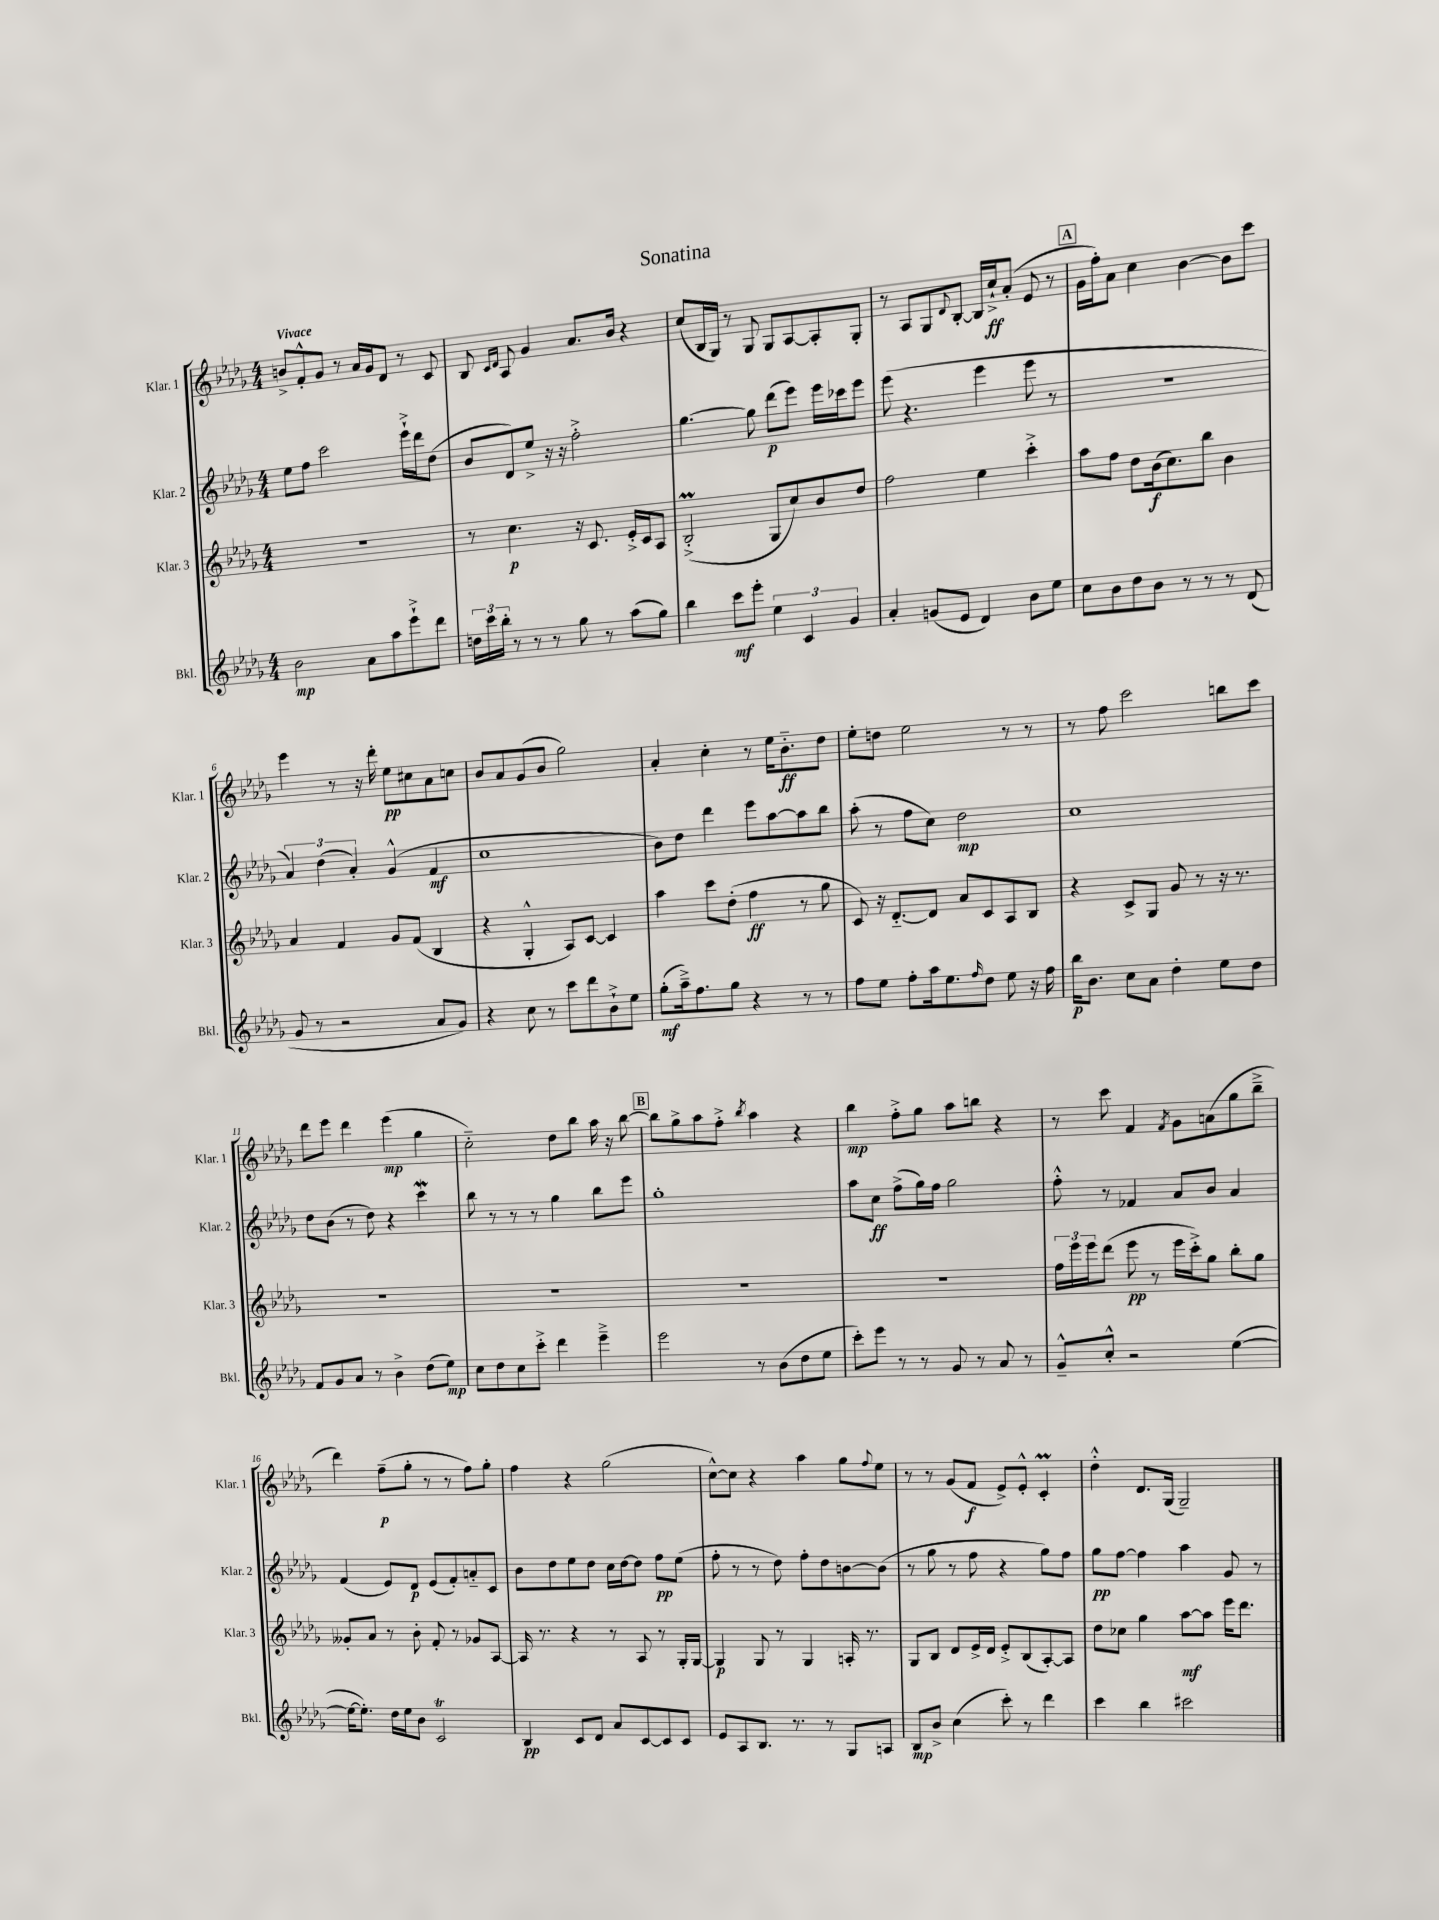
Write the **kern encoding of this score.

**kern	**dynam	**kern	**dynam	**kern	**dynam	**kern	**dynam
*part4	*part4	*part3	*part3	*part2	*part2	*part1	*part1
*staff4	*staff4	*staff3	*staff3	*staff2	*staff2	*staff1	*staff1
*I"Bkl.	*	*I"Klar. 3	*	*I"Klar. 2	*	*I"Klar. 1	*
*I'Bkl.	*	*I'Klar. 3	*	*I'Klar. 2	*	*I'Klar. 1	*
*clefG2	*	*clefG2	*	*clefG2	*	*clefG2	*
*k[b-e-a-d-g-]	*	*k[b-e-a-d-g-]	*	*k[b-e-a-d-g-]	*	*k[b-e-a-d-g-]	*
*M4/4	*	*M4/4	*	*M4/4	*	*M4/4	*
=1	=1	=1	=1	=1	=1	=1	=1
!	!	!	!	!	!	!LO:TX:a:B:t=Vivace	!
2b-\	mp	1r	.	8ee-\L	.	8bn^/L	.
.	.	.	.	8ff\J	.	8f'^^/	.
.	.	.	.	2ccc\	.	8g-/J	.
.	.	.	.	.	.	8r	.
8a-\L	.	.	.	.	.	16a-/LL	.
.	.	.	.	.	.	16g-/J	.
8aa-\	.	.	.	.	.	8d-/J	.
8eee-`^\	.	.	.	16eee-`^\LL	.	8r	.
.	.	.	.	16ddd-\J	.	.	.
8ddd-\J	.	.	.	(8dd-\J	.	8c/	.
=2	=2	=2	=2	=2	=2	=2	=2
24ddn\LL	.	8r	.	8b-/L	.	8B-/	.
24ccc\	.	.	.	.	.	.	.
24bb-'\JJ	.	.	.	.	.	.	.
.	.	.	.	.	.	16qqc/LL	.
.	.	.	.	.	.	16qqd-/JJ	.
8r	.	4.cc\	p	8d-/)	.	8A-/	.
8r	.	.	.	8ee-^/J	.	4g-/	.
8r	.	.	.	16r	.	.	.
.	.	.	.	16r	.	.	.
8gg-\	.	16r	.	2ff'^\	.	8.a-/L	.
.	.	8.c/	.	.	.	.	.
8r	.	.	.	.	.	.	.
.	.	.	.	.	.	16b-/Jk	.
(8aa-\L	.	16e-'^/LL	.	.	.	4r	.
.	.	16c/J	.	.	.	.	.
8gg-\J)	.	8A-/J	.	.	.	.	.
=3	=3	=3	=3	=3	=3	=3	=3
4bb-\	.	(2B-M'^/	.	[4.gg-\	.	(8cc/L	.
.	.	.	.	.	.	16B-/L	.
.	.	.	.	.	.	16G-/JJ)	.
8ccc\L	mf	.	.	.	.	8r	.
8eee-'\J	.	.	.	8gg-\]	.	8G-/	.
6ee-\	.	8G-/L	.	(8ddd-\L	p	8G-/L	.
.	.	8cc/)	.	8eee-\J)	.	[8A-/	.
6c/	.	.	.	.	.	.	.
.	.	8b-/	.	16eee-\LL	.	8A-'/]	.
.	.	.	.	16ccc-X\J	.	.	.
6g-/	.	.	.	.	.	.	.
.	.	8dd-/J	.	8eee-\J	.	8G-'/J	.
=4	=4	=4	=4	=4	=4	=4	=4
4a-'/	.	2ff\	.	(8eee-\	.	8r	.
.	.	.	.	4.r	.	8A-/L	.
(8gn/L	.	.	.	.	.	8G-/	.
.	.	.	.	.	.	8qqd-/	.
8e-/J	.	.	.	.	.	[8B-'/J	.
4d-/)	.	4ee-\	.	4eee-\	.	16B-/LL]	.
.	.	.	.	.	.	16cc`^/J	ff
.	.	.	.	.	.	(8a-'/J	.
8b-\L	.	4ccc'^\	.	8eee-\	.	8e-/	.
8ee-\J	.	.	.	8r	.	8r	.
!!LO:REH:place=s1:t=A
=5	=5	=5	=5	=5	=5	=5	=5
8cc\L	.	8aa-\L	.	1r	.	16g-\LL	.
.	.	.	.	.	.	16ff'\J)	.
8b-\	.	8ff\J	.	.	.	8a-\J	.
8dd-\	.	8dd-\L	.	.	.	4cc\	.
8b-\J	.	(16b-\k	f	.	.	.	.
.	.	8.cc\)	.	.	.	.	.
8r	.	.	.	.	.	[4b-\	.
8r	.	8bb-\J	.	.	.	.	.
8r	.	4b-\	.	.	.	8b-\L]	.
(8d-/	.	.	.	.	.	8ccc\J	.
!!LO:LB:g=z
=6	=6	=6	=6	=6	=6	=6	=6
8g-/	.	4a-/	.	6a-/)	.	4eee-\	.
8r	.	.	.	.	.	.	.
.	.	.	.	(6dd-\	.	.	.
2r	.	4f/	.	.	.	8r	.
.	.	.	.	6a-'/)	.	.	.
.	.	.	.	.	.	16r	.
.	.	.	.	.	.	16ddd-'\	.
.	.	8g-/L	.	(4g-^^/	.	8ee-\L	pp
.	.	(8f/J	.	.	.	8cc#X\	.
8a-/L	.	4B-/	.	4f/	mf	8a-\	.
8g-/J)	.	.	.	.	.	8ccn\J	.
=7	=7	=7	=7	=7	=7	=7	=7
4r	.	4r	.	1cc	.	8b-/L	.
.	.	.	.	.	.	8a-/	.
8cc\	.	4G-'^^/	.	.	.	(8g-/	.
8r	.	.	.	.	.	8b-/J	.
8ccc\L	.	8A-/L)	.	.	.	2gg-\)	.
8ddd-\	.	[8c/J	.	.	.	.	.
8b-`^\	.	4c/]	.	.	.	.	.
8ee-\J	.	.	.	.	.	.	.
=8	=8	=8	=8	=8	=8	=8	=8
(8gg-'\L	mf	4aa-\	.	8b-\L)	.	4a-'/	.
16aa-~^\k)	.	.	.	8dd-\J	.	.	.
8.ff\	.	.	.	.	.	.	.
.	.	8ccc\L	.	4ddd-\	.	4cc'\	.
8gg-\J	.	(8dd-'\J	.	.	.	.	.
4r	.	4ff\	ff	8eee-\L	.	8r	.
.	.	.	.	[8aa-\	.	16ee-\KL	.
.	.	.	.	.	.	8.b-\	ff
8r	.	8r	.	8aa-\]	.	.	.
8r	.	8gg-\	.	8bb-\J	.	8dd-\J	.
=9	=9	=9	=9	=9	=9	=9	=9
8ff\L	.	8c/)	.	(8aa-'\	.	8ee-'\L	.
8ee-\J	.	16r	.	8r	.	8ddn\J	.
.	.	[8.d-/L	.	.	.	.	.
8ff'\L	.	.	.	8ff\L	.	2ee-\	.
16aa-\k	.	8d-/J]	.	8cc\J)	.	.	.
8.ee-\	.	.	.	.	.	.	.
.	.	8a-/L	.	2dd-\	mp	.	.
16qqff/	.	.	.	.	.	.	.
8dd-\J	.	8c/	.	.	.	.	.
8ee-\	.	8A-/	.	.	.	8r	.
16r	.	8B-/J	.	.	.	8r	.
16ff\	.	.	.	.	.	.	.
=10	=10	=10	=10	=10	=10	=10	=10
16bb-\KL	p	4r	.	1cc	.	8r	.
8.b-\J	.	.	.	.	.	.	.
.	.	.	.	.	.	8ff\	.
8cc\L	.	8c^/L	.	.	.	2ccc\	.
8a-\J	.	8G-/J	.	.	.	.	.
4dd-'\	.	8g-/	.	.	.	.	.
.	.	8r	.	.	.	.	.
8ee-\L	.	16r	.	.	.	8bbn\L	.
.	.	8.r	.	.	.	.	.
8dd-\J	.	.	.	.	.	8ccc\J	.
!!LO:LB:g=z
=11	=11	=11	=11	=11	=11	=11	=11
8f/L	.	1r	.	8dd-\L	.	8ddd-\L	.
8g-/	.	.	.	(8b-\J	.	8eee-\J	.
8a-/J	.	.	.	8r	.	4ddd-\	.
8r	.	.	.	8dd-\)	.	.	.
4b-^\	.	.	.	4r	.	(4eee-\	mp
(8dd-\L	.	.	.	4cccW\	.	4gg-\	.
8ee-\J)	mp	.	.	.	.	.	.
=12	=12	=12	=12	=12	=12	=12	=12
8cc\L	.	1r	.	8bb-\	.	2cc\)	.
8dd-\	.	.	.	8r	.	.	.
8cc\	.	.	.	8r	.	.	.
8ccc'^\J	.	.	.	8r	.	.	.
4ddd-\	.	.	.	4gg-\	.	8dd-\L	.
.	.	.	.	.	.	8bb-\J	.
4eee-~^\	.	.	.	8bb-\L	.	16aa-\	.
.	.	.	.	.	.	16r	.
.	.	.	.	8eee-\J	.	[8bb-\	.
!!LO:REH:place=s1:t=B
=13	=13	=13	=13	=13	=13	=13	=13
2eee-\	.	1r	.	1gg-'	.	8bb-\L]	.
.	.	.	.	.	.	8gg-^\	.
.	.	.	.	.	.	8aa-\	.
.	.	.	.	.	.	8ff'^\J	.
.	.	.	.	.	.	8qbb-/	.
8r	.	.	.	.	.	4aa-\	.
(8b-\L	.	.	.	.	.	.	.
8dd-\	.	.	.	.	.	4r	.
8ee-\J	.	.	.	.	.	.	.
=14	=14	=14	=14	=14	=14	=14	=14
8ccc'\L)	.	1r	.	8aa-\L	.	4bb-\	mp
8eee-\J	.	.	.	8cc\J	ff	.	.
8r	.	.	.	(8ff^\L	.	8ff'^\L	.
8r	.	.	.	16gg-\L)	.	8gg-\J	.
.	.	.	.	16ff\JJ	.	.	.
8g-/	.	.	.	2gg-\	.	8aa-\L	.
8r	.	.	.	.	.	8bbn\J	.
8a-/	.	.	.	.	.	4r	.
8r	.	.	.	.	.	.	.
=15	=15	=15	=15	=15	=15	=15	=15
8g-~^^/L	.	24ff\LL	.	8ff'^^\	.	8r	.
.	.	24eee-\	.	.	.	.	.
.	.	24eee-\J	.	.	.	.	.
8cc'^^/J	.	(8ddd-\J	.	8r	.	8ccc\	.
2r	.	8eee-\	pp	4f-X/	.	4f/	.
.	.	8r	.	.	.	.	.
.	.	.	.	.	.	8qf/	.
.	.	16eee-\LL	.	8a-/L	.	8g-\L	.
.	.	16ccc'^\J)	.	.	.	.	.
.	.	8gg-\J	.	8b-/J	.	(8an\	.
([4ee-\	.	8bb-'\L	.	4a-/	.	8gg-\	.
.	.	8gg-\J	.	.	.	8bb-~^\J	.
!!LO:LB:g=z
=16	=16	=16	=16	=16	=16	=16	=16
16ee-\KL_	.	8g--X'/L	.	(4f/	.	4ddd-\)	.
8.ee-'\J])	.	.	.	.	.	.	.
.	.	8a-/J	.	.	.	.	.
16dd-\LL	.	8r	.	8e-/L)	.	(8ff~\L	p
16ee-\J	.	.	.	.	.	.	.
8b-\J	.	8b-'\	.	8d-/J	p	8gg-'\J	.
2ct/	.	8f'/	.	(8e-/L	.	8r	.
.	.	8r	.	8f'/)	.	8r	.
.	.	8g-X/L	.	8an/	.	8ff\L)	.
.	.	[8A-/J	.	8c/J	.	8gg-'\J	.
=17	=17	=17	=17	=17	=17	=17	=17
4B-/	pp	16A-/]	.	8b-\L	.	4ff\	.
.	.	8.r	.	.	.	.	.
.	.	.	.	8dd-\	.	.	.
8c/L	.	4r	.	8ee-\	.	4r	.
8d-/J	.	.	.	8dd-\J	.	.	.
8a-/L	.	8r	.	16cc\LL	.	(2gg-\	.
.	.	.	.	[16dd-\J	.	.	.
[8c/	.	8A-/	.	8dd-\J]	.	.	.
8c/]	.	8r	.	8ff\L	pp	.	.
8c/J	.	16G-'/LL	.	(8ee-\J	.	.	.
.	.	[16G-/JJ	.	.	.	.	.
=18	=18	=18	=18	=18	=18	=18	=18
8e-/L	.	4G-/]	p	8ff'\	.	[8cc^^\L)	.
8A-/	.	.	.	8r	.	8cc\J]	.
8.B-/J	.	8G-/	.	8r	.	4r	.
.	.	8r	.	8dd-\)	.	.	.
8.r	.	.	.	.	.	.	.
.	.	4G-/	.	8ff'\L	.	4aa-\	.
8r	.	.	.	8dd-\	.	.	.
8G-/L	.	16An'/	.	[8bn\	.	8gg-\L	.
.	.	8.r	.	.	.	.	.
.	.	.	.	.	.	8qqff/	.
8An/J	.	.	.	(8b\J]	.	8ee-\J	.
=19	=19	=19	=19	=19	=19	=19	=19
8B-/L	mp	8G-/L	.	8r	.	8r	.
8b-^/J	.	8B-/J	.	8gg-\	.	8r	.
(4cc\	.	8d-/L	.	8r	.	(8g-/L	.
.	.	16e-^/L	.	8ff\	.	8f/J	f
.	.	16d-/JJ	.	.	.	.	.
8ccc'\)	.	8e-'^/L	.	4r	.	8e-^/L)	.
8r	.	(8B-/	.	.	.	8e-'^^/J	.
4ddd-\	.	[8A-'/)	.	8gg-\L)	.	4cm'/	.
.	.	8A-/J]	.	8ff\J	.	.	.
=20	=20	=20	=20	=20	=20	=20	=20
4ccc\	.	8dd-\L	.	8gg-\L	pp	4dd-'^^\	.
.	.	8cc-X\J	.	[8ff\J	.	.	.
4bb-\	.	4gg-\	.	4ff\]	.	8.d-/L	.
.	.	.	.	.	.	(16G-/Jk	.
2ccc#X\	.	[8aa-\L	mf	4aa-\	.	2G-~/)	.
.	.	8aa-\J]	.	.	.	.	.
.	.	16eee-\KL	.	8g-/	.	.	.
.	.	8.ddd-\J	.	.	.	.	.
.	.	.	.	8r	.	.	.
==	==	==	==	==	==	==	==
*-	*-	*-	*-	*-	*-	*-	*-
